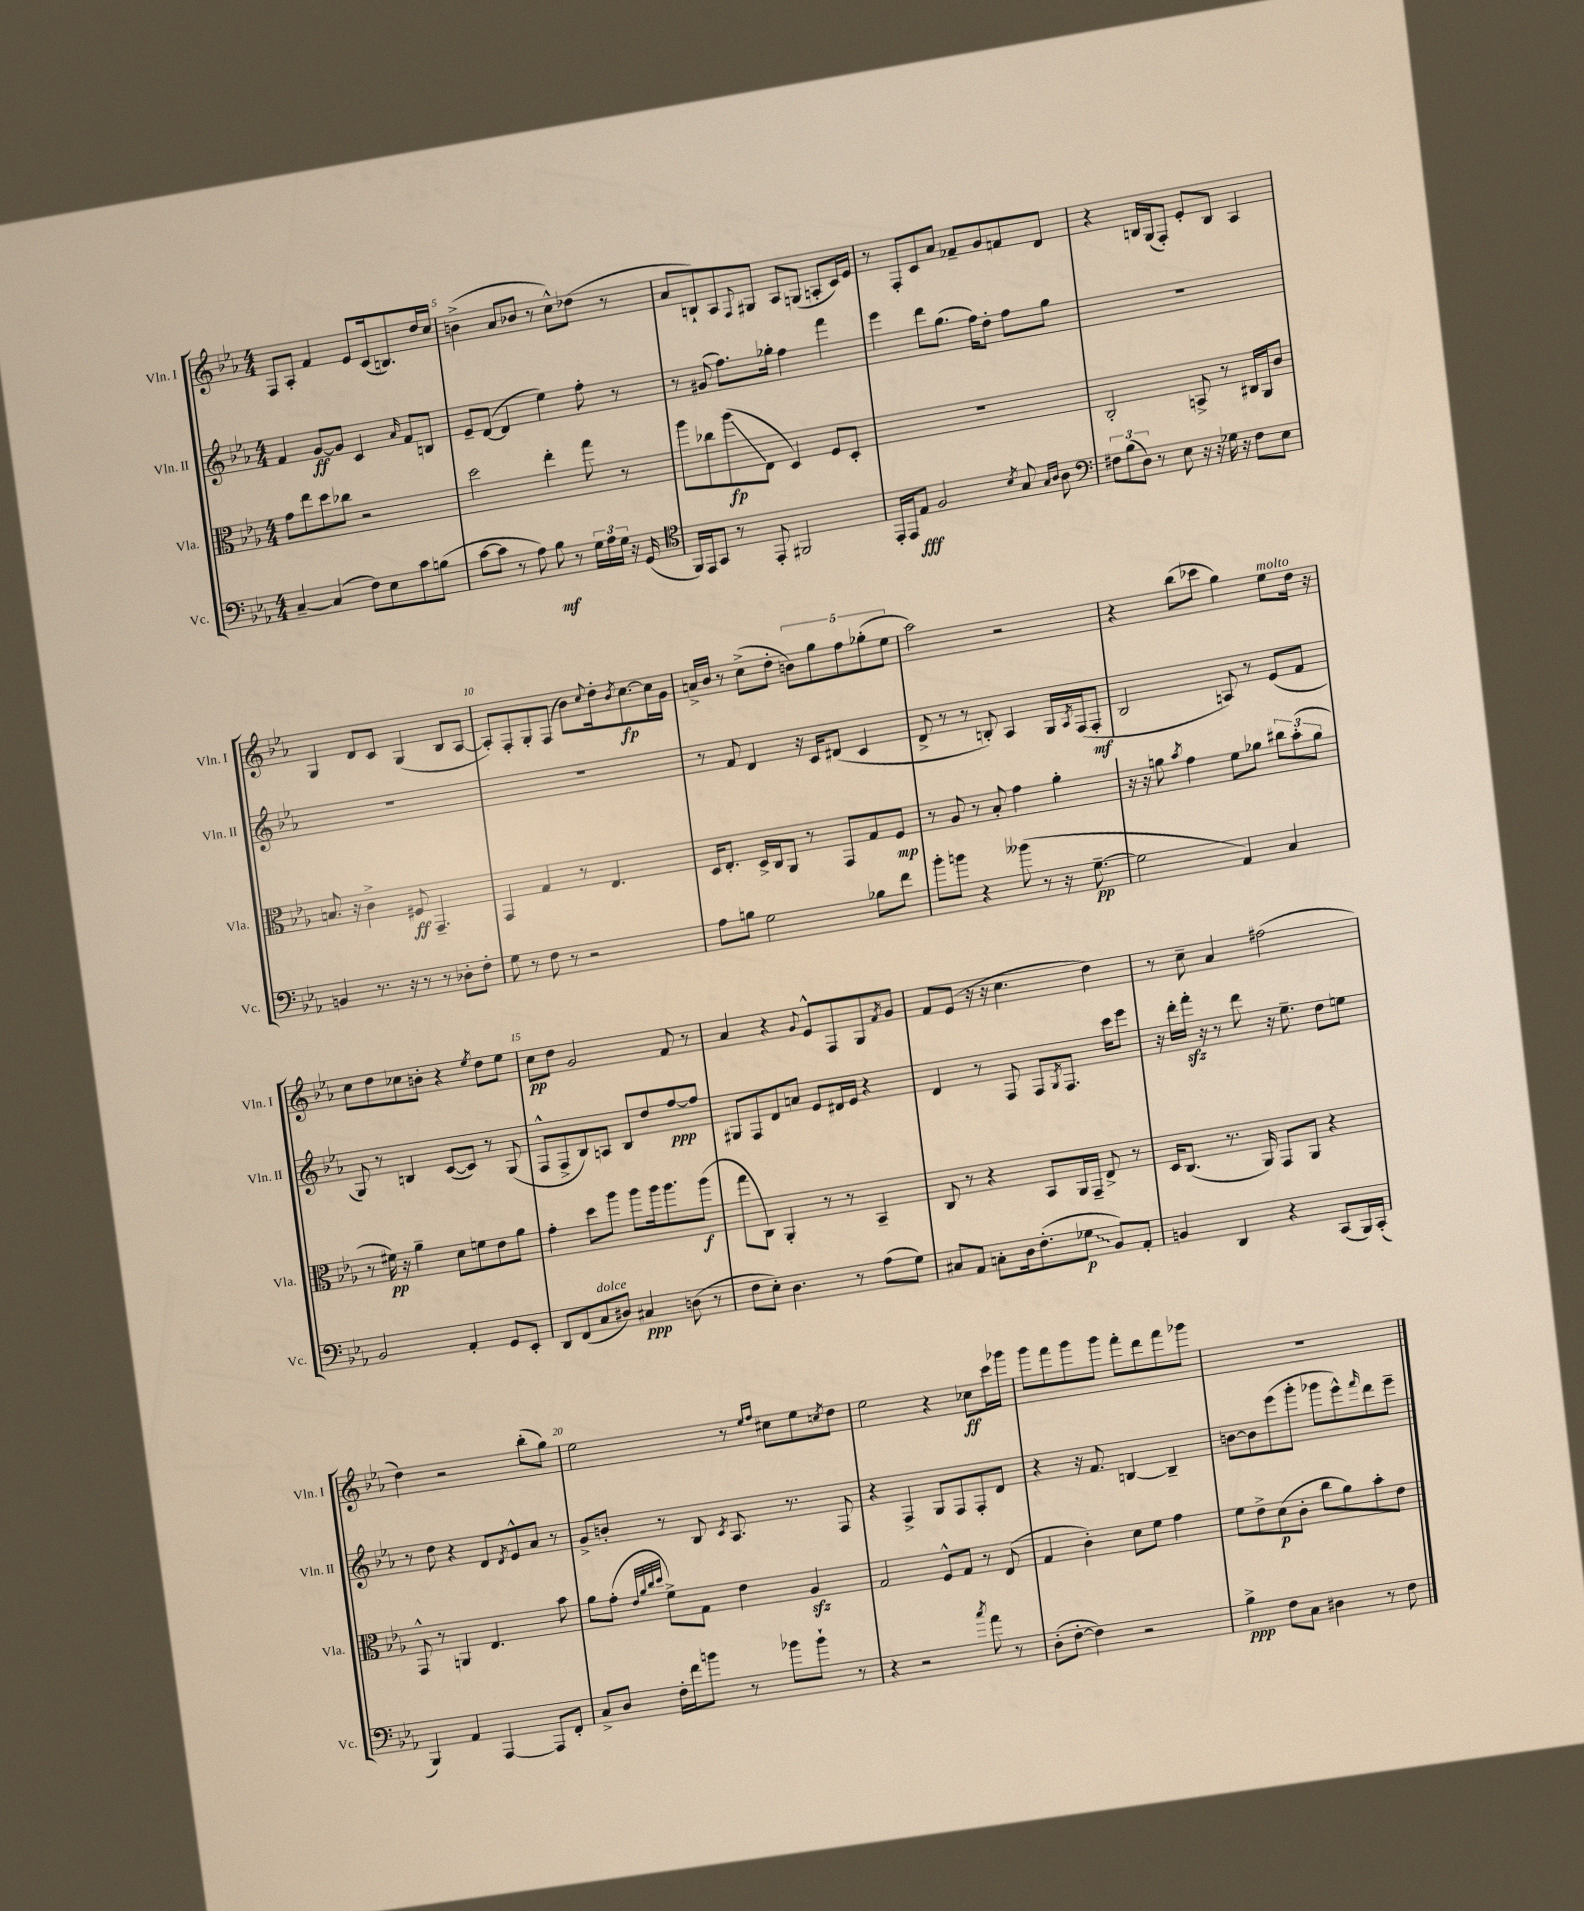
<<
\new StaffGroup <<
\new Staff = "s0" \with { instrumentName = "Vln. I" shortInstrumentName = "Vln. I" } {
    \clef treble \key ees \major \numericTimeSignature \time 4/4
    f8 aes8-. f'4 ees'8 c'16( b8.) d''16 c''16 |
    b'4->( aes'8 bes'8 r8 c''8-^) des''8( r8 |
    aes'8 b8-!) aes8 \appoggiatura { f8 } gis8 aes8 g8( a8-. c'16) ees'16 |
    r8 f8-. c'8 aes'8 fes'8-- g'8 f'8 d'8 |
    r4 b16 g16( f8-.) ees'8-. b8 aes4 |
    g4 d'8 c'8 g4( bes8 aes8~ |
    aes8-.) f8-. g8-. f8( bes'8) \appoggiatura { c''8 } d''16-. \acciaccatura { bes'8 } c''8.~\fp c''16 g'16 |
    a'16-> bes'16 r8 c''8->( d''8-. \tuplet 5/4 { b'8) g''8 f''8 ges''8-.( ees''8 } |
    aes''2) r2 |
    r4 bes''8( ces'''8 g''4) ees''8^\markup { \italic "molto" } d''16 r16 |
    c''8 d''8 ces''8 b'8-. r4 \acciaccatura { ees''8 } d''8 ees''8 |
    c''8\pp d''8 g'2 f'8 r8 |
    aes'4 r4 \appoggiatura { g'8 } ees'8-^ f8 g8 \acciaccatura { f'8 } g'8 |
    f'8 ees'8( r16 r16 c''4. d''4) |
    r8 c''8-- aes'4 fis''2( |
    d''4) r2 bes''8-.( g''8) |
    ees''2 r8 \grace { ees''16 f''16 } cis''8 ees''8 \acciaccatura { c''8 } d''8 |
    ees''2 r4 ces''8\ff c'''16 ges'''16 |
    g'''8 f'''8 g'''8 g'''8 f'''8-. d'''8 f'''8 ges'''8 |
    R1 \bar "|." |
}
\new Staff = "s1" \with { instrumentName = "Vln. II" shortInstrumentName = "Vln. II" } {
    \clef treble \key ees \major \numericTimeSignature \time 4/4
    f'4 g'8~\ff g'8 c'4 \grace { aes'16 } f'8 b8 |
    ees'8-- d'8~( d'4 ees''4) f''8-. r8 |
    r8 gis'8( f''8.) ges''16-. f''4 f'''4 |
    ees'''4 d'''8 g''8.( f''16) d''8-. f''8 g''8 |
    R1 |
    R1 |
    R1 |
    r8 f'8 d'4 r16 c'16 dis'8( c'4 |
    d'8-> r8 r8 b8-.) aes4 g16 \acciaccatura { aes8 } f16( f8-.\mf |
    bes2 a8) r8 ees'8( f'8 |
    g8) r8 b4 c'8~( c'8) r8 g8( |
    f8-^ f8-> bes8) a8 bes8 d''8 f''8~\ppp f''8 |
    gis8 f8 d'8 a'8 ees'8 dis'16 ees'16 r4 |
    d'4 r8 f8 f8 \acciaccatura { g8 } f8. c'''16 ees'''8 |
    r16 d'''16-. f'''16-.\sfz r16 r8 d'''8 r16 ees''8.-- d''8 e''8 |
    r8 d''8 r4 d'8 \acciaccatura { d'8 } ees'8-^ aes'8 r8 |
    g'8-> b'8-. r8 bes8 \acciaccatura { c'8 } aes8. r8. f8 |
    r4 f4-> g8 f8 f8-. d'8 |
    r4 r16 f'8. b4~ b4-- |
    b'8~ b'8 ees'''8( g'''8-. ges'''8 ees'''8-^) \grace { f'''16 } d'''8 ees'''8-- \bar "|." |
}
\new Staff = "s2" \with { instrumentName = "Vla." shortInstrumentName = "Vla." } {
    \clef alto \key ees \major \numericTimeSignature \time 4/4
    g'8 ees''8 d''8 ces''8 r2 |
    d''2 ees''4-. g''8 r8 |
    aes''8 ces''8 aes''8\glissando\fp( ees8 d4) f8 d8-. |
    R1 |
    c2-. b,8-> r8 cis16 aes,16 c'8 |
    b8. r16 c'4-> fis8\ff g,4.-- |
    g,4 g4 r8 ees4. |
    d16 ees8.-. d16-> c16 aes,8 r8 g,8 g8 f8\mp |
    r8 aes8 r8 bes8-. g'4 aes'4-. |
    r16 r16 a'8 \acciaccatura { bes'8 } g'4 f'8 aes'8 \tuplet 3/2 { cis''8 bes'8-.( aes'8 } |
    r8 fis'16\pp) r16 aes'4-- d'8 f'8 ees'8 aes'8 |
    g'4-. d''8 aes''8 aes''8 aes''16 aes''8. aes''8\f( |
    g''8 c8) aes,4-. r8 r8 bes,4-- |
    c8 r8 r4 bes,8 aes,16 g,16-- ees8-> r8 |
    d16 c8.( r8. aes,16) g,8 aes,8 r4 |
    g,8-^ r8 a,4 ees4. bes'8 |
    aes'8 g'8-.( \grace { ees'32 aes'32 c''32 d''32 } f'8->) g8 ees'4 aes4\sfz |
    g2 f8-^ g8 r8 ees8( |
    g4 c'4-.) d'8 f'8 g'4 |
    f'8 ees'8-> d'8\p( c'8-. c''8 aes'8) bes'8-. ees'8 \bar "|." |
}
\new Staff = "s3" \with { instrumentName = "Vc." shortInstrumentName = "Vc." } {
    \clef bass \key ees \major \numericTimeSignature \time 4/4
    c4~-- c4( f8) ees8 c'8 b8( |
    c'8~ c'8 r8 aes8) bes8\mf r8 \tuplet 3/2 { g16 aes16 g16 } r16 g,16( |
    \clef tenor f,16) ees,16 g,8 r8 ees,8-. fis,2 |
    ees,16-. ees,16 ees8\fff f2 \acciaccatura { bes8 } g8 \grace { g16 aes16 } aes8 |
    \clef bass \tuplet 3/2 { fis8 bes8( d8) } r8 ees8 r16 r16 ges16 r16 fis8 ees8 |
    b,4 r8. r16 r8 r8 des8-. f8-. |
    g8 r8 f8 r8 r2 |
    aes8 b8 g2 bes8 f'8 |
    bes'8-. b'8 r4 beses'8( r8 r16 g8.~--\pp |
    g2 aes,4) c4 |
    bes,2 aes,4-. g,8 ees,8-. |
    d,8 f,8( c8^\markup { \italic "dolce" } dis8) cis4\ppp d8( r8 |
    f8 ees8-.) d4. r8 aes8( g8) |
    cis8 aes,8 c8-. d16 f8.-.( \once \override Glissando.style = #'zigzag ges8\glissando\p bes,8) aes,8-. |
    b,4 d,4 r4 c,8( bes,,16) c,16-.( |
    bes,,4) aes,4 aes,,4~ aes,,8 f,8-. |
    c8-> d8 f16-. f'16 b'8 r8 bes'8 bes'8-! r8 |
    r4 r2 \acciaccatura { c''8 } aes'8 r8 |
    d8-.( f8~-. f4) r2 |
    bes4->\ppp f8 c8 dis4 r8 f8 \bar "|." |
}
>>
>>
\layout { \context { \Score currentBarNumber = #4 \override BarNumber.break-visibility = ##(#f #t #t) barNumberVisibility = #(every-nth-bar-number-visible 5) } }
